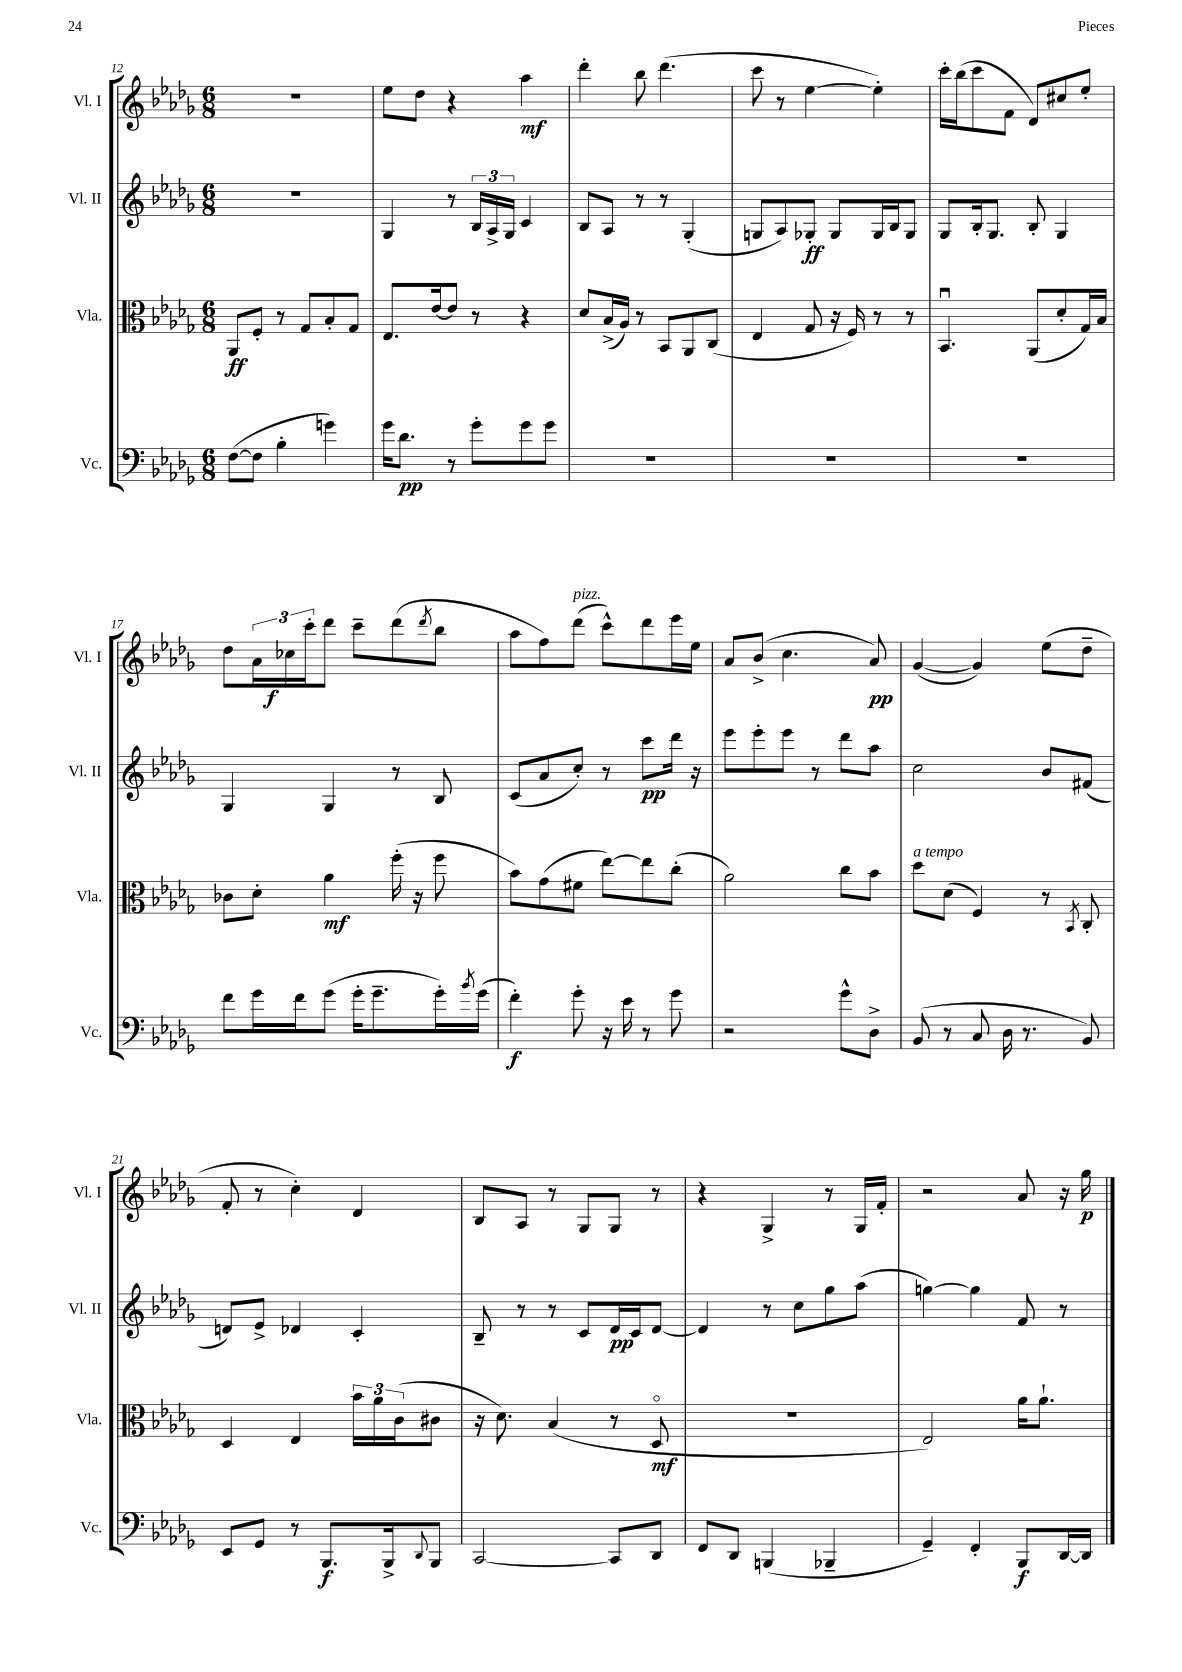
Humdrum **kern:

**kern	**dynam	**kern	**dynam	**kern	**dynam	**kern	**dynam
*part4	*part4	*part3	*part3	*part2	*part2	*part1	*part1
*staff4	*staff4	*staff3	*staff3	*staff2	*staff2	*staff1	*staff1
*I"Vc.	*	*I"Vla.	*	*I"Vl. II	*	*I"Vl. I	*
*I'Vc.	*	*I'Vla.	*	*I'Vl. II	*	*I'Vl. I	*
*clefF4	*	*clefC3	*	*clefG2	*	*clefG2	*
*k[b-e-a-d-g-]	*	*k[b-e-a-d-g-]	*	*k[b-e-a-d-g-]	*	*k[b-e-a-d-g-]	*
*M6/8	*	*M6/8	*	*M6/8	*	*M6/8	*
=12	=12	=12	=12	=12	=12	=12	=12
([8F\L	.	8AA-/L	ff	2.r	.	2.r	.
8F\J]	.	8F'/J	.	.	.	.	.
4B-'\	.	8r	.	.	.	.	.
.	.	8G-/L	.	.	.	.	.
4gn\)	.	8B-'/	.	.	.	.	.
.	.	8G-/J	.	.	.	.	.
=13	=13	=13	=13	=13	=13	=13	=13
16g-\KL	.	8.E-/L	.	4G-/	.	8ee-\L	.
8.d-\J	pp	.	.	.	.	.	.
.	.	.	.	.	.	8dd-\J	.
.	.	[16e-/k	.	.	.	.	.
8r	.	8e-/J]	.	8r	.	4r	.
8g-'\L	.	8r	.	24B-/LL	.	.	.
.	.	.	.	24A-^/	.	.	.
.	.	.	.	24G-/JJ	.	.	.
8g-\	.	4r	.	4c/	.	4aa-\	mf
8g-\J	.	.	.	.	.	.	.
=14	=14	=14	=14	=14	=14	=14	=14
2.r	.	8d-/L	.	8B-/L	.	4ddd-'\	.
.	.	(16B-^/L	.	8A-/J	.	.	.
.	.	16A-/JJ)	.	.	.	.	.
.	.	8r	.	8r	.	8bb-\	.
.	.	8BB-/L	.	8r	.	(4.ddd-\	.
.	.	8AA-/	.	(4G-'/	.	.	.
.	.	(8C/J	.	.	.	.	.
=15	=15	=15	=15	=15	=15	=15	=15
2.r	.	4E-/	.	8Gn/L	.	8ccc\	.
.	.	.	.	8A-/)	.	8r	.
.	.	8G-/	.	8G-X'/J	ff	[4ee-\	.
.	.	16r	.	8G-/L	.	.	.
.	.	16F/)	.	.	.	.	.
.	.	8r	.	16G-/L	.	4ee-'\])	.
.	.	.	.	16B-/J	.	.	.
.	.	8r	.	8G-/J	.	.	.
=16	=16	=16	=16	=16	=16	=16	=16
2.r	.	4.BB-u/	.	8G-/L	.	16ccc'\LL	.
.	.	.	.	.	.	(16bb-\J	.
.	.	.	.	16B-'/k	.	8ccc\	.
.	.	.	.	8.G-/J	.	.	.
.	.	.	.	.	.	8f\J	.
.	.	(8AA-/L	.	8B-'/	.	8d-/L)	.
.	.	8d-'/	.	4G-/	.	8cc#X/	.
.	.	16G-/L)	.	.	.	8ee-'/J	.
.	.	16B-/JJ	.	.	.	.	.
!!LO:LB:g=z
=17	=17	=17	=17	=17	=17	=17	=17
8f\L	.	8c-X\L	.	4G-/	.	8dd-\L	.
16g-\L	.	8d-'\J	.	.	.	24a-\L	.
.	.	.	.	.	.	24cc-X\	f
16f\J	.	.	.	.	.	.	.
.	.	.	.	.	.	24ccc'\J	.
(8g-\J	.	4a-\	mf	4G-/	.	8ddd-\J	.
16g-'\KL	.	.	.	.	.	8ccc~\L	.
8.g-~\	.	.	.	.	.	.	.
.	.	(16ff'\	.	8r	.	(8ddd-\	.
.	.	16r	.	.	.	.	.
.	.	.	.	.	.	8qddd-/	.
16g-'\L)	.	8ff\	.	8B-/	.	8bb-\J	.
8qb-/	.	.	.	.	.	.	.
(16g-\JJ	.	.	.	.	.	.	.
=18	=18	=18	=18	=18	=18	=18	=18
4f'\)	f	8b-\L)	.	(8c/L	.	8aa-\L	.
.	.	(8g-\	.	8a-/	.	8ff\)	.
!	!	!	!	!	!	!LO:TX:a:i:t=pizz.	!
8g-'\	.	8f#X\J	.	8cc'/J)	.	(8ddd-\J	.
16r	.	[8ee-\L)	.	8r	.	8ccc^^\L)	.
16e-\	.	.	.	.	.	.	.
8r	.	8ee-\]	.	8ccc\L	pp	8ddd-\	.
8g-\	.	(8cc'\J	.	16ddd-\Jk	.	16eee-\L	.
.	.	.	.	16r	.	16ee-\JJ	.
=19	=19	=19	=19	=19	=19	=19	=19
2r	.	2a-\)	.	8eee-\L	.	8a-/L	.
.	.	.	.	8eee-'\	.	(8b-^/J	.
.	.	.	.	8eee-\J	.	4.cc\	.
.	.	.	.	8r	.	.	.
8g-^^\L	.	8cc\L	.	8ddd-\L	.	.	.
8D-^\J	.	8b-\J	.	8aa-\J	.	8a-/)	pp
=20	=20	=20	=20	=20	=20	=20	=20
!	!	!LO:TX:a:i:t=a tempo	!	!	!	!	!
(8BB-/	.	8dd-\L	.	2cc\	.	([4g-/	.
8r	.	(8d-\J	.	.	.	.	.
8C/	.	4F/)	.	.	.	4g-/])	.
16D-\	.	.	.	.	.	.	.
8.r	.	.	.	.	.	.	.
.	.	8r	.	8b-/L	.	(8ee-\L	.
.	.	8qBB-/	.	.	.	.	.
8BB-/)	.	8C'/	.	(8f#X/J	.	8dd-~\J	.
!!LO:LB:g=z
=21	=21	=21	=21	=21	=21	=21	=21
8EE-/L	.	4D-/	.	8dn/L)	.	8f'/	.
8GG-/J	.	.	.	8e-^/J	.	8r	.
8r	.	4E-/	.	4d-X/	.	4cc'\)	.
8.BBB-/L	f	.	.	.	.	.	.
.	.	24b-\LL	.	4c'/	.	4d-/	.
.	.	24a-\	.	.	.	.	.
16BBB-^/k	.	.	.	.	.	.	.
.	.	(24c\J	.	.	.	.	.
8qqDD-/	.	.	.	.	.	.	.
8BBB-/J	.	8c#X\J	.	.	.	.	.
=22	=22	=22	=22	=22	=22	=22	=22
[2CC/	.	16r	.	8B-~/	.	8B-/L	.
.	.	8.d-\)	.	.	.	.	.
.	.	.	.	8r	.	8A-/J	.
.	.	(4B-/	.	8r	.	8r	.
.	.	.	.	8c/L	.	8G-/L	.
8CC/L]	.	8r	.	16d-/L	pp	8G-/J	.
.	.	.	.	16c/J	.	.	.
8DD-/J	.	8D-/	mf	[8d-/J	.	8r	.
=23	=23	=23	=23	=23	=23	=23	=23
8FF/L	.	2.r	.	4d-/]	.	4r	.
8DD-/J	.	.	.	.	.	.	.
(4BBBn/	.	.	.	8r	.	4G-^/	.
.	.	.	.	8cc\L	.	.	.
4BBB-X~/	.	.	.	8gg-\	.	8r	.
.	.	.	.	(8aa-\J	.	16G-/LL	.
.	.	.	.	.	.	16f'/JJ	.
=24	=24	=24	=24	=24	=24	=24	=24
4GG-~/)	.	2E-/)	.	[4ggn\)	.	2r	.
4FF'/	.	.	.	4gg\]	.	.	.
8BBB-/L	f	16a-\KL	.	8f/	.	8a-/	.
.	.	8.a-`\J	.	.	.	.	.
[16DD-/L	.	.	.	8r	.	16r	.
16DD-/JJ]	.	.	.	.	.	16gg-\	p
==	==	==	==	==	==	==	==
*-	*-	*-	*-	*-	*-	*-	*-
